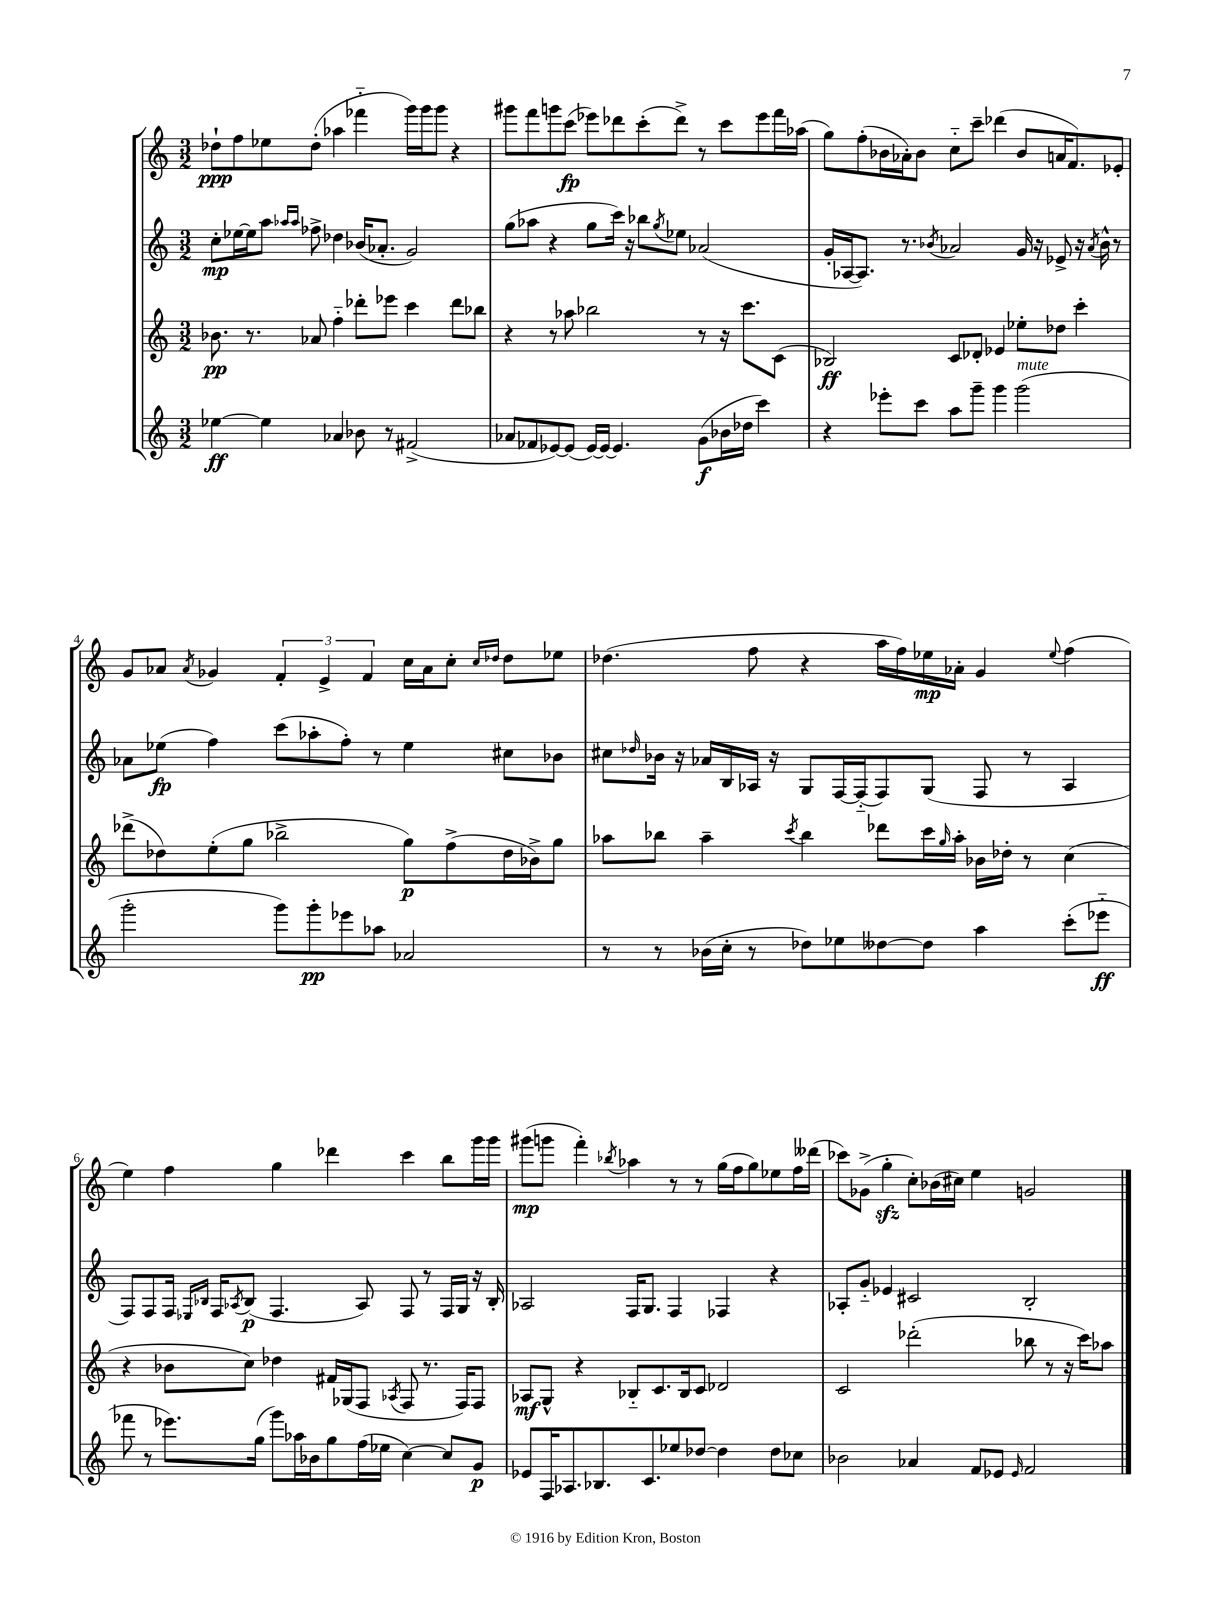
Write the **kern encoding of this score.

**kern	**kern	**kern	**kern
*staff4	*staff3	*staff2	*staff1
*clefG2	*clefG2	*clefG2	*clefG2
*k[]	*k[]	*k[]	*k[]
*M3/2	*M3/2	*M3/2	*M3/2
[4ee-\	8.b-\	8cc'\L	8dd-`\L
.	.	[16ee-\L	8ff\
.	8.r	16ee-\]J	.
4ee-\]	.	8aa\J	8ee-\
.	.	16qqaa-/LL	.
.	.	16qqaa-/JJ	.
.	8a-/	8ff-^\	(8dd-'\J
4a-/	4ff'~\	4dd-\	4aa-\
8b-\	8ddd-'\L	(16b-/LK	4fff-'~\
.	.	8.a-'/J	.
8r	8eee-\J	.	.
(2f#^/	4ccc\	2g/)	16ggg\LL)
.	.	.	16ggg\J
.	.	.	8ggg\J
.	8ddd-\L	.	4r
.	8bb-\J	.	.
=	=	=	=
8a-/L	4r	(8gg\L	8ggg#\L
8f-/	.	8aa-\J	8fff\
[8e-/)	8r	4r	8ggg\
(8e-/]J	8aa-\	.	(8ccc\J
[16e-/LL)	2bb-\	8gg\L	8eee-\L)
16e-/_JJ	.	.	.
4.e-/]	.	16ccc\Jk)	8ddd-\
.	.	16r	.
.	.	8bb-\L	(8ccc'\
.	.	8qgg/	.
.	.	8ee-\J	8ddd-^\J)
(8g\L	8r	(2a-/	8r
16b-\L	16r	.	8ccc\L
16dd-\JJ	8.ccc\L	.	.
4ccc\)	.	.	8eee-\
.	(8c\J	.	16fff\L
.	.	.	(16aa-\JJ
=	=	=	=
4r	2B-/)	16g'/LL	8gg\L)
.	.	[16A-/J	.
.	.	8.A-/]J)	(8ff'\
8eee-'\L	.	.	16b-\L
.	.	8.r	16a-'\J)
8ccc\J	.	.	8b-\J
.	.	8qb-/	.
8aa\L	8c/L	2a-/	8cc'~\L
8ggg~\J	8d-'/J	.	8ccc~\J
4ggg\	4e-/	.	(4ddd-\
(2ggg\	8ee-'\L	16g/	8b-/L
.	.	16r	.
.	8dd-\J	8e-^/	16a/K
.	.	.	8.f/)
.	4ccc'\	16r	.
.	.	8qa-/	.
.	.	16b-^^\	.
.	.	8r	8e-'/J
=	=	=	=
2ggg'\	(8ddd-^\L	8a-\L	8g/L
.	8dd-\)	(8ee-\J	8a-/J
.	.	.	8qa-/
.	(8ee'\	4ff\)	4g-/
.	8gg\J	.	.
8ggg\L)	2bb-^\	(8ccc\L	6f'/
8ggg'\	.	8aa-'\	.
.	.	.	6e^/
8eee-\	.	8ff'\J)	.
.	.	.	6f/
8aa-\J	.	8r	.
2a-/	8gg\L)	4ee-\	16cc\LL
.	.	.	16a-\J
.	(8ff^\	.	8cc'\J
.	.	.	16qqcc/LL
.	.	.	16qqdd-/JJ
.	16dd-\L	8cc#\L	8dd-\L
.	16b-^\J)	.	.
.	8gg\J	8b-\J	8ee-\J
=	=	=	=
8r	8aa-\L	8cc#\L	(4.dd-\
.	.	16qqdd-/	.
8r	8bb-\J	16b-\Jk	.
.	.	16r	.
(16b-\LL	4aa-~\	16a-/LL	.
16cc'\JJ	.	16B/	.
8r	.	16A-/JJ	8ff\
.	.	16r	.
.	8qccc/	.	.
8dd-\L)	4bb-\	8G/L	4r
8ee-\	.	[16F/L	.
.	.	(16F'~/]J	.
[8dd--\	8ddd-\L	8F/)	16aa\LL
.	.	.	16ff\)
8dd--\]J	16ccc\L	(8G/J	16ee-\
.	16qqgg/	.	.
.	16aa-'\JJ	.	16a-'\JJ
4aa\	16b-\LL	8F/	4g/
.	16dd-'\JJ	.	.
.	8r	8r	.
.	.	.	8qqee-/
(8ccc'\L	(4cc\	4A-/	(4ff\
8eee-'~\J	.	.	.
=	=	=	=
8fff-\	4r	8F/L)	4ee\)
8r	.	8F/	.
8.eee-\L)	8b-\L	16F/Jk	4ff\
.	.	16qqE-/LL	.
.	.	16qqB-/JJ	.
.	.	16F/LK	.
.	.	8qA-/	.
.	8cc\J)	(8B-/J	.
(16gg\Jk	.	.	.
8ggg\L)	4dd-\	4.F/	4gg\
16aa-\L	.	.	.
16b-\J	.	.	.
8gg\	16f#/LL	.	4ddd-\
.	(16G-/J	.	.
(16ff\L	8F/J	8A-/)	.
16ee-\JJ	.	.	.
.	8qA-/	.	.
[4cc\)	8F/	8F/	4ccc\
.	8.r	8r	.
8cc/]L	.	16F/LL	8bb\L
.	16F/LK)	16G/JJ	.
8g/J	8F/J	16r	16ggg\L
.	.	16B-'/	16ggg\JJ
=	=	=	=
8e-/L	8A-/L	2A-/	(8ggg#\L
16F/K	8G^^/J	.	8ggg\J
8.A-/	.	.	.
.	4r	.	4fff'\)
8.B-/	.	.	.
.	.	.	8qbb-/
.	8B-'~/L	16F/LK	4aa-\
8.c/	.	8.G/J	.
.	8.c/	.	.
8ee-/	.	4F/	8r
.	16B-/k	.	.
[8dd-/J	8c/J	.	8r
4dd-\]	2d-/	4F-/	(16gg\LL
.	.	.	16ff\J
.	.	.	8gg\)
8dd-\L	.	4r	8ee-\
8cc-\J	.	.	16ff\L
.	.	.	(16ddd--\JJ
=	=	=	=
2b-\	2c/	8A-'/L	8ccc-\L)
.	.	8g'~/J	(8g-^\J
.	.	4e-/	4gg'\
4a-/	(2ddd-'\	2c#/	8cc'\L)
.	.	.	(16b-\L
.	.	.	16cc#\JJ)
8f/L	.	.	4ee\
8e-/J	.	.	.
16qqe-/	.	.	.
2f/	8bb-\	2B'/	2g/
.	8r	.	.
.	16r	.	.
.	16ccc\LK)	.	.
.	8aa-\J	.	.
==	==	==	==
*-	*-	*-	*-
